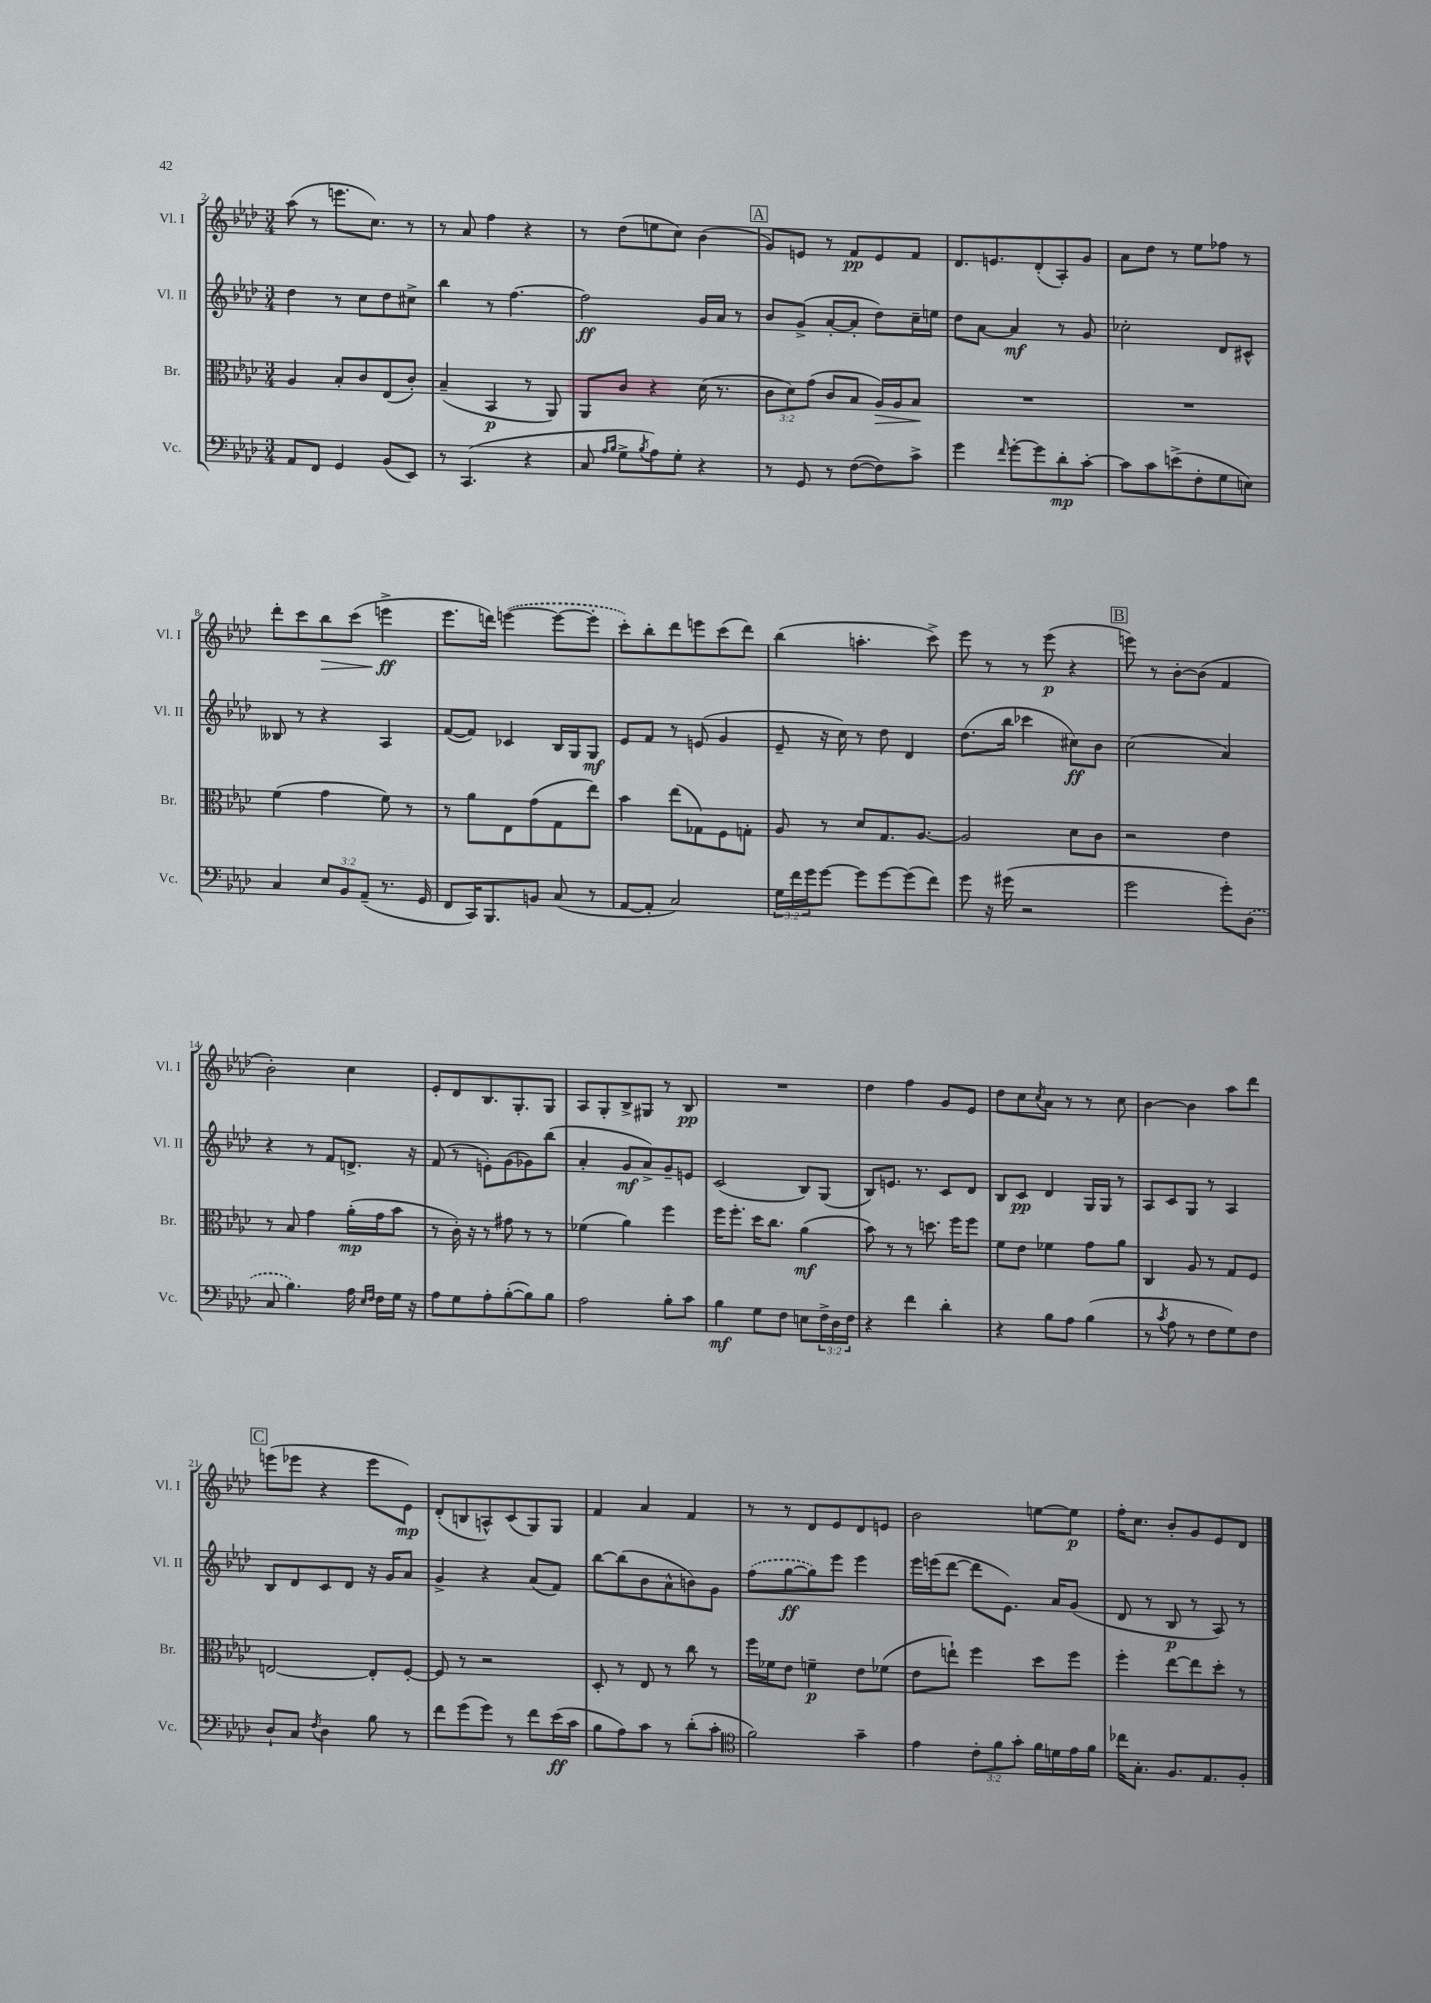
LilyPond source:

<<
\new StaffGroup <<
\new Staff = "s0" \with { instrumentName = "Vl. I" shortInstrumentName = "Vl. I" } {
    \clef treble \key aes \major \numericTimeSignature \time 3/4
    aes''8( r8 e'''8. c''8.) r8 |
    r8 aes'8 f''4 r4 |
    r8 des''8( e''8 c''8) bes'4( |
    \mark \markup { \box "A" } g'8) e'8 r8 f'8\pp e'8 f'8 |
    des'8. e'8. des'8-.( aes8-.) g'8 |
    aes'8 des''8 r8 ees''8 fes''8 r8 |
    des'''8-. c'''8 bes''8\> c'''8( e'''4->\ff\! |
    ees'''8. d'''16) \once \slurDashed e'''4~( e'''8~ e'''8-. |
    c'''8-.) bes''8-. des'''8 e'''8 c'''8( des'''8) |
    bes''4( a''4.-. c'''8->) |
    ees'''8 r8 r8 ees'''8\p( r4 |
    \mark \markup { \box "B" } e'''8) r8 bes'8~-. bes'8( f'4 |
    bes'2-.) c''4 |
    ees'8-. des'8 bes8. g8.-. g8 |
    aes8 g8-. bes8-> gis8 r8 bes8\pp |
    R2. |
    des''4 f''4 g'8 ees'8 |
    des''8 c''8 \acciaccatura { c''8 } aes'8 r8 r8 c''8 |
    bes'4~ bes'4 aes''8 des'''8 |
    \mark \markup { \box "C" } e'''8( ees'''8 r4 ees'''8 ees'8\mp) |
    des'8-.( b8 a8-^) c'8( g8) g8 |
    f'4 aes'4 f'4 |
    r8 r8 des'8 ees'8 des'8 e'8 |
    bes'2 e''8~ e''8\p |
    f''16-. c''8. bes'8-. g'8 ees'8 des'8 \bar "|." |
}
\new Staff = "s1" \with { instrumentName = "Vl. II" shortInstrumentName = "Vl. II" } {
    \clef treble \key aes \major \numericTimeSignature \time 3/4
    des''4 r8 c''8 des''8 cis''8-> |
    bes''4 r8 f''4.~ |
    f''2\ff g'16 aes'16 r8 |
    \mark \markup { \box "A" } bes'8 g'8->( aes'8~-. aes'8-. des''8) c''16-- e''16 |
    des''8 aes'8~ aes'4\mf r8 g'8 |
    ces''2-. des'8 cis'8-^ |
    beses8 r8 r4 aes4 |
    f'8~( f'8) ces'4 bes16 g16 g8\mf |
    ees'8 f'8 r8 e'8( g'4 |
    ees'8-- r16 c''16) r8 des''8 des'4 |
    des''8.( bes''16 ces'''4 cis''8\ff) bes'8 |
    \mark \markup { \box "B" } c''2( aes'4) |
    r4 r8 f'8 d'8.-> r16 |
    f'8( r8 e'8-.) g'8( ges'8) bes''8( |
    aes'4-. g'8\mf aes'8->) g'8-- e'8 |
    c'2( bes8) g8( |
    bes8) e'8. r8. c'8 des'8 |
    bes8 c'8\pp des'4 g16 g16 r8 |
    aes8 c'8 g8 r8 aes4 |
    \mark \markup { \box "C" } bes8 des'8 c'8 des'8 r16 g'16 aes'8 |
    g'4-> r4 aes'8( f'8) |
    bes''8~ bes''8( bes'8 aes'8-^ b'8) g'8 |
    \once \slurDashed f''8( g''8~\ff g''8) ees'''8 ees'''4 |
    ees'''16 e'''16( des'''8~ des'''8 ees'8.) aes'16 g'8( |
    des'8 r8 bes8\p r8 aes8) r8 \bar "|." |
}
\new Staff = "s2" \with { instrumentName = "Br." shortInstrumentName = "Br." } {
    \clef alto \key aes \major \numericTimeSignature \time 3/4 \override Staff.TupletNumber.text = #tuplet-number::calc-fraction-text
    aes4 bes8-. c'8 ees8( c'8-.) |
    bes4--( bes,4\p r8 aes,8) |
    aes,8 c'8 r4 des'16( r8. |
    \mark \markup { \box "A" } \tuplet 3/2 { c'8 des'8) g'8( } c'8 bes8 aes16\>) aes16 bes8\! |
    R2. |
    R2. |
    f'4( g'4 f'8) r8 |
    r8 aes'8 ees8 g'8( g8 ees''8) |
    bes'4 ees''8( ges8) f8 g8-. |
    aes8 r8 des'8 g8. aes8.~ |
    aes2 des'8 c'8 |
    \mark \markup { \box "B" } r2 ees'4 |
    r8 bes8 g'4 aes'16-.\mp( g'16 bes'8 |
    r8 c'16-.) r16 r8 gis'8 r8 r8 |
    fes'4( aes'4) f''4 |
    f''16 f''8.-. des''16 c''8. aes'4\mf( |
    bes'8) r8 r8 d''8. f''16 f''8 |
    f'8 ees'8 fes'4 g'8 aes'8 |
    c4 aes8 r8 g8 f8 |
    \mark \markup { \box "C" } e2~ e8-. f8~-. |
    f8 r8 r2 |
    des8-. r8 ees8 r8 c''8 r8 |
    f''16 fes'16 ees'8 f'4--\p ees'8 fes'8( |
    ees'8 e''8-!) f''4 des''8 f''8 |
    f''4-. ees''8~ ees''8 des''8-. r8 \bar "|." |
}
\new Staff = "s3" \with { instrumentName = "Vc." shortInstrumentName = "Vc." } {
    \clef bass \key aes \major \numericTimeSignature \time 3/4 \override Staff.TupletNumber.text = #tuplet-number::calc-fraction-text
    aes,8 f,8 g,4 bes,8( ees,8) |
    r8 c,4.( r4 |
    c8 \grace { aes16 bes16 } g8-> \acciaccatura { bes8 } aes8) g8-. r4 |
    \mark \markup { \box "A" } r8 g,8 r8 f8~( f8) c'8-> |
    g'4 \grace { f'16 } g'8~-. g'8 des'8-.\mp c'8~-. |
    c'8 c'8 e'8->( f8-. g8 e8) |
    c4 \tuplet 3/2 { ees8 bes,8 aes,8--( } r8. g,16 |
    f,8 c,16) bes,,8. b,8 c8( r8 |
    aes,8~ aes,8-. c2) |
    \tuplet 3/2 { g16 f'16 g'16 } g'8~ g'8 g'8~ g'8( f'8) |
    g'8 r16 gis'16( r2 |
    \mark \markup { \box "B" } g'2 g'8-.) \once \slurDashed des8( |
    c8 bes4.) aes16 \grace { ees16 f16 } f16 g16 r16 |
    aes8 g8 aes8-. bes8~-.( bes8) bes8 |
    aes2 bes8-. c'8 |
    bes4\mf g8 f8 e8 \tuplet 3/2 { f16-> des16 f16 } |
    r4 f'4 des'4-. |
    r4 bes8 aes8 bes4( |
    r8 \acciaccatura { c'8 } aes8 r8 f8 g8) f8 |
    \mark \markup { \box "C" } des8-! c8 \acciaccatura { f8 } des4 bes8 r8 |
    f'8 g'8( g'8) r8 f'8 ees'16\ff( c'16 |
    bes8 aes8) c'8 r8 des'8-.( c'8-. |
    \clef tenor f'2) g'4-- |
    ees'4 \tuplet 3/2 { c'8-. f'8 g'8-. } f'16 d'16 ees'16 f'16 |
    ces''16 g8.-. f8. ees8. f8-. \bar "|." |
}
>>
>>
\layout { \context { \Score currentBarNumber = #2 } }
